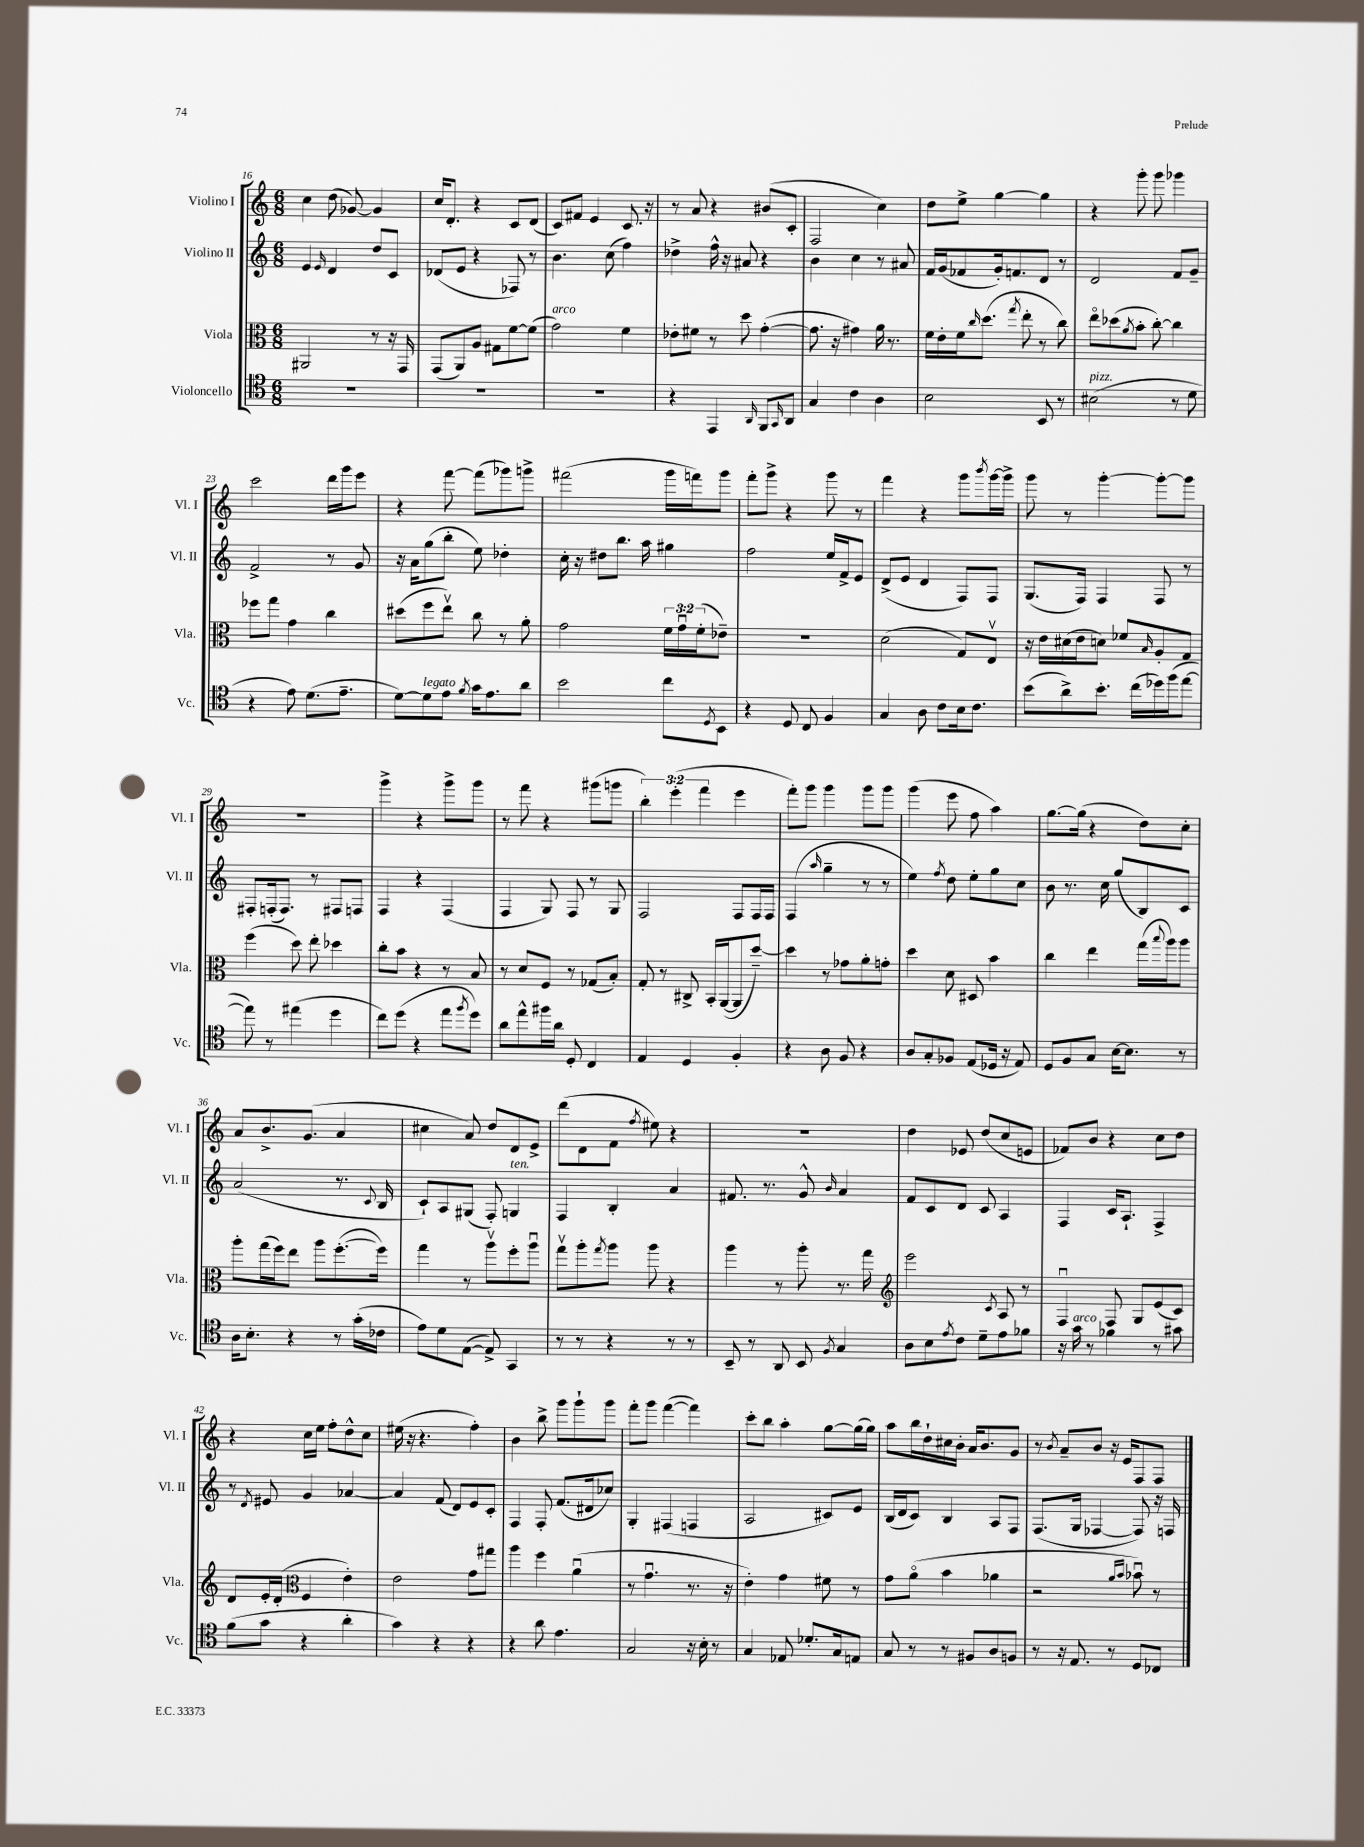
<<
\new StaffGroup <<
\new Staff = "s0" \with { instrumentName = "Violino I" shortInstrumentName = "Vl. I" } {
    \clef treble \key c \major \numericTimeSignature \time 6/8 \override Staff.TupletNumber.text = #tuplet-number::calc-fraction-text
    c''4 d''8( ges'8~) ges'4 |
    c''16 d'8.-. r4 c'8 d'8( |
    c'8) fis'8 e'4 c'8. r16 |
    r8 a'8 r4 bis'8( c'8-. |
    f2 c''4) |
    d''8 e''8-> g''4~ g''4 |
    r4 g'''8-. g'''8 ges'''4 |
    c'''2 d'''16 g'''16 e'''8 |
    r4 f'''8~ f'''8( ges'''8) g'''8-> |
    fis'''2( g'''16 f'''16) g'''8 |
    f'''8-. g'''8-> r4 g'''8 r8 |
    f'''4 r4 g'''8 \acciaccatura { b'''8 } g'''16~ g'''16-> |
    g'''8 r8 g'''4~-. g'''8~-. g'''8 |
    R2. |
    g'''4-> r4 g'''8-> g'''8 |
    r8 f'''8 r4 gis'''8( g'''8 |
    \tuplet 3/2 { b''4-.) e'''4-.( f'''4 } e'''4 |
    f'''8-.) g'''8 g'''4 g'''8 g'''8 |
    g'''4( e'''8 f''8 a''4) |
    g''8.~ g''16( r4 d''8) c''8-. |
    a'8 b'8.-> g'8.( a'4 |
    cis''4 a'8) d''8 d'8 e'8-> |
    d'''8( d'8 f'8 \acciaccatura { f''8 } eis''8) r4 |
    R2. |
    d''4 ees'8 d''8( c''8 e'8 |
    fes'8) b'8 r4 c''8 d''8 |
    r4 c''16 e''16 f''8-. d''8-^ c''8 |
    eis''16( r16 r4. f''4-.) |
    b'4 b''8-> g'''8 g'''8-! g'''8 |
    f'''8-. g'''8 f'''4~( f'''4) |
    c'''8-. b''8 a''4-. g''8~ g''16( g''16) |
    a''8 b''16 d''16-! cis''16 b'16-. a'16 b'8. g'8 |
    r8 \acciaccatura { b'8 } a'8-- b'8 r16 e'16 f8 f8 \bar "|." |
}
\new Staff = "s1" \with { instrumentName = "Violino II" shortInstrumentName = "Vl. II" } {
    \clef treble \key c \major \numericTimeSignature \time 6/8
    e'4 \grace { e'16 } d'4 d''8 c'8 |
    des'8( e'8 r4 fes8) r8 |
    b'4. c''8( f''4) |
    des''4-> f''16-^ r16 ais'8 r4 |
    b'4 c''4 r8 ais'8 |
    f'16 g'16( fes'8 g'16-.) f'8. d'8 r8 |
    d'2 f'8 g'8-- |
    f'2-> r8 g'8 |
    r16 a'16 g''8( b''8-. e''8) des''4-. |
    c''16-. r16 dis''8 b''8. a''16 gis''4 |
    f''2 e''16 f'16-> e'8 |
    d'8->( e'8 d'4 f8) f8 |
    g8.( f16) f4 f8 r8 |
    fis8-. f16-.( f8.) r8 fis8 f8 |
    f4 r4 f4( |
    f4 g8) f8 r8 g8 |
    f2 f8 f16 f16 |
    f4( \grace { a''16 } g''4-- r8 r8 |
    e''4) \acciaccatura { f''8 } d''8 e''8-. g''8 c''8 |
    b'8 r8. c''16 g''8( b8) c'8 |
    a'2( r8. \appoggiatura { c'8 } b16 |
    c'8-!) a8 gis8( f8-.) g4^\markup { \italic "ten." } |
    f4 b4-. a'4 |
    fis'8. r8. g'8-^ \grace { b'16 } a'4 |
    f'8 c'8 d'8 c'8 a4 |
    f4 c'16 a8.-! f4-> |
    r8 \acciaccatura { d'8 } eis'8 g'4 aes'4~ |
    aes'4 f'8( d'8) e'8 c'8-. |
    f4 f8-. f'8.( dis'16 ces''8) |
    g4-. fis4( f4 |
    a2 cis'8) e'8 |
    b16( d'16 c'8) b4 a8 f8 |
    f8.( g16 fes4~ fes8) r16 f16 \bar "|." |
}
\new Staff = "s2" \with { instrumentName = "Viola" shortInstrumentName = "Vla." } {
    \clef alto \key c \major \numericTimeSignature \time 6/8 \override Staff.TupletNumber.text = #tuplet-number::calc-fraction-text
    ais,2 r8 r16 g,16 |
    g,8( a,8) a8 gis8 f'8~ f'8( |
    g'2^\markup { \italic "arco" }) f'4 |
    ees'8-. fis'8 r8 d''8 g'4~-.( |
    g'8. r16 gis'4) a'16 r8. |
    f'16 e'16-. f'16 \grace { c''16 } d''8.( \acciaccatura { g''8 } e''8-. r8 c''8) |
    e''8\flageolet des''8( \acciaccatura { a'8 } b'8-. c''8~-.) c''4 |
    fes''8 g''8 g'4 c''4 |
    dis''8( f''8 e''8\upbow) c''8 r8 a'8-. |
    g'2 \tuplet 3/2 { f'16 g'16\downbow f'16-.( } ees'8--) |
    R2. |
    d'2( g8) e8\upbow |
    r16 e'16 dis'16( e'16 d'8) fes'8 \grace { b16 } a8-. g8 |
    f''4( d''8) e''8-. des''4 |
    c''8-. b'8 r4 r8 b8 |
    r8 d'8 f8 r8 ges8( b8-.) |
    g8-. r8 cis8-> b,16-. a,16~( a,8 d''8~--) |
    d''4 r8 ges'8 a'8-. g'8-. |
    d''4 d'8 dis8 b'4 |
    c''4 e''4 g''16( \appoggiatura { b''8 } a''16) a''8 |
    a''8-. g''16( f''16) e''8 a''8 f''8.~-.( f''16) |
    g''4 r8 a''8\upbow f''8-. a''8\downbow |
    g''8\upbow a''8-. \acciaccatura { g''8 } a''8 a''8 r4 |
    a''4 r8 a''8-. r8. g''16 |
    \clef treble e'''2 \acciaccatura { c'8 } a8 r8 |
    f4\downbow f8 g8 e'8( c'8) |
    d'8 e'16-. d'16-.( \clef alto f4 e'4-.) |
    e'2 g'8 gis''8 |
    a''4 f''4 a'4\downbow( |
    r8 g'4.\downbow r8. r16 |
    e'4-.) g'4 fis'8 r8 |
    g'8 a'8\flageolet( b'4 aes'4 |
    r2 \grace { a'16 b'16 } bes'8\downbow) r8 \bar "|." |
}
\new Staff = "s3" \with { instrumentName = "Violoncello" shortInstrumentName = "Vc." } {
    \clef tenor \key c \major \numericTimeSignature \time 6/8
    R2. |
    R2. |
    R2. |
    r4 e,4 \grace { a,16 } f,8 \grace { g,16 } a,8 |
    g4 c'4 a4 |
    b2 b,8 r8 |
    bis2^\markup { \italic "pizz." }( r8 d'8 |
    r4 e'8) d'8.( e'8.-- |
    d'8~) d'8^\markup { \italic "legato" } e'8 \acciaccatura { f'8 } g'16 e'8. a'8 |
    b'2 c''8 \acciaccatura { d8 } b,8 |
    r4 d8 c8 f4 |
    g4 a8 c'8 b16 c'8. |
    b'8( a'8->) b'8.-. c''16( des''16) f''16( e''8~ |
    e''8) r8 eis''4( d''4 |
    c''8) d''8( r4 e''8 \acciaccatura { f''8 } d''8) |
    a'8 e''8-^ fis''16 a'16 d8-. c4 |
    e4 d4 f4-. |
    r4 a8 f8 r4 |
    a8 g8-. fes8 e8( des16 r16 e8) |
    d8 f8 g8 b16~ b8. r8 |
    a16 b8.-. r4 r8 g'16-.( ces'16 |
    e'8) d'8 e8~( e8->) g,4 |
    r8 r8 r4 r8 r8 |
    b,8-- r8 a,8 b,8 \acciaccatura { f8 } g4 |
    a8 b8 \acciaccatura { e'8 } c'8 d'8-- e'8 fes'8 |
    r16 g'16^\markup { \italic "arco" } r8 fes'4 r8 gis'8 |
    f'8( g'8 r4 a'4-. |
    g'4) r4 r4 |
    r4 a'8 e'4. |
    g2 r16 b16-. r8 |
    g4 ees8 des'8.-. g16 e8 |
    g8 r8 r8 fis8 a8 f8 |
    r8 r16 e8. r8 d8 ces8 \bar "|." |
}
>>
>>
\layout { \context { \Score currentBarNumber = #16 } }
